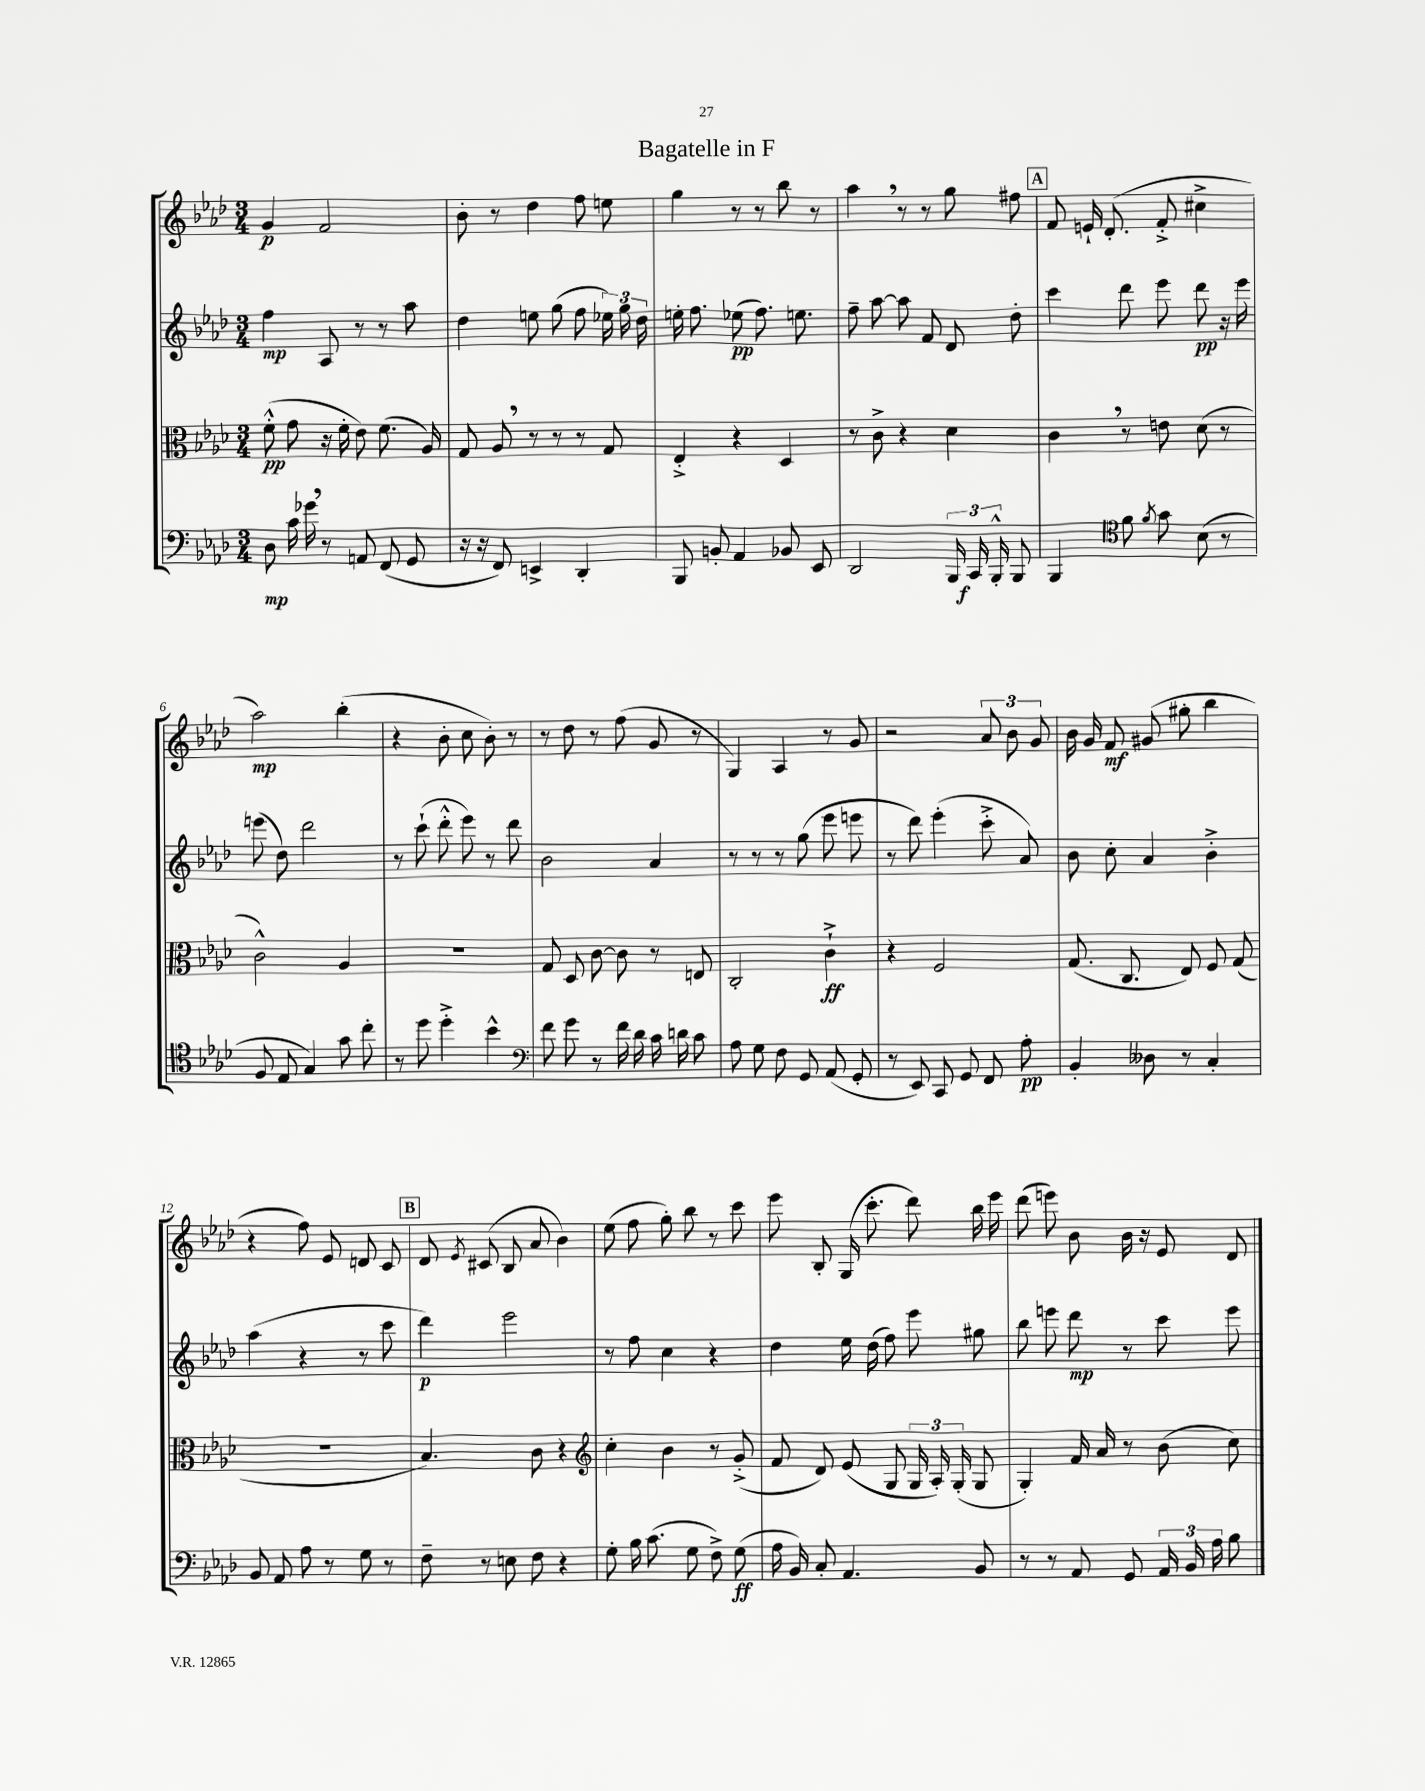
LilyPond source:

\header { title = "Bagatelle in F" }
<<
\new StaffGroup <<
\new Staff = "s0" {
    \clef treble \key aes \major \numericTimeSignature \time 3/4
    \autoBeamOff g'4\p f'2 |
    bes'8-. r8 des''4 f''8 e''8 |
    g''4 r8 r8 bes''8 r8 |
    aes''4 \breathe r8 r8 g''8 fis''8 |
    \mark \markup { \box "A" } f'8 e'16-! des'8.-.( f'8-.-> cis''4-> |
    aes''2\mp) bes''4-.( |
    r4 bes'8-. c''8 bes'8-.) r8 |
    r8 des''8 r8 f''8( g'8 r8 |
    g4) aes4 r8 g'8 |
    r2 \tuplet 3/2 { aes'8 bes'8 g'8 } |
    bes'16 g'16 f'8\mf gis'8( gis''8-. bes''4 |
    r4 f''8) ees'8 d'8 c'8 |
    \mark \markup { \box "B" } des'8 \acciaccatura { ees'8 } cis'8( bes8 aes'8 bes'4) |
    ees''8( f''8 g''8-.) bes''8 r8 c'''8 |
    ees'''8 bes8-. g16( c'''8.-. des'''8) bes''16 ees'''16 |
    des'''8( e'''8) bes'8 bes'16 r16 ees'8 des'8 \bar "|." |
}
\new Staff = "s1" {
    \clef treble \key aes \major \numericTimeSignature \time 3/4
    \autoBeamOff f''4\mp aes8 r8 r8 aes''8 |
    des''4 e''8 g''8( f''8 \tuplet 3/2 { ees''16) g''16 des''16 } |
    e''16-. f''8. ees''8\pp( f''8.) e''8. |
    f''8-- aes''8~ aes''8 f'8 des'8 des''8-. |
    \mark \markup { \box "A" } c'''4 des'''8 ees'''8 des'''8\pp r16 ees'''16 |
    e'''8( des''8) des'''2 |
    r8 c'''8-!( des'''8-.-^ ees'''8) r8 des'''8 |
    bes'2 aes'4 |
    r8 r8 r8 g''8( ees'''8 e'''8 |
    r8 des'''8) ees'''4-.( c'''8-.-> aes'8) |
    bes'8 c''8-. aes'4 bes'4-.-> |
    aes''4( r4 r8 c'''8 |
    \mark \markup { \box "B" } des'''4\p) ees'''2 |
    r8 f''8 c''4 r4 |
    des''4 ees''16 des''16( f''8) ees'''8 gis''8 |
    bes''8 e'''8 des'''8\mp r8 c'''8 e'''8 \bar "|." |
}
\new Staff = "s2" {
    \clef alto \key aes \major \numericTimeSignature \time 3/4
    \autoBeamOff f'8-.-^\pp( g'8 r16 f'16-. ees'8) f'8.( aes16) |
    g8 aes8 \breathe r8 r8 r8 g8 |
    ees4-.-> r4 des4 |
    r8 c'8-> r4 des'4 |
    \mark \markup { \box "A" } c'4 \breathe r8 e'8 des'8( r8 |
    c'2-^) aes4 |
    R2. |
    g8 des8 c'8~ c'8 r8 e8 |
    c2-. c'4-!->\ff |
    r4 f2 |
    g8.( c8. ees8) f8 g8( |
    R2. |
    \mark \markup { \box "B" } bes4.) c'8 r4 |
    \clef treble c''4-. bes'4 r8 g'8-.->( |
    f'8 des'8) ees'8( g8 \tuplet 3/2 { g16 aes16-.) g16-.( } g8 |
    g4-.) f'16 aes'16 r8 bes'8( c''8) \bar "|." |
}
\new Staff = "s3" {
    \clef bass \key aes \major \numericTimeSignature \time 3/4
    \autoBeamOff des8\mp c'16 ges'16 \breathe r8 a,8 f,8( g,8 |
    r16 r16 f,8) e,4-> des,4-. |
    bes,,8 b,8-. aes,4 bes,8 ees,8 |
    des,2 \tuplet 3/2 { bes,,16 c,16\f bes,,16-.-^ } bes,,8 |
    \mark \markup { \box "A" } bes,,4 \clef tenor f'8 \acciaccatura { f'8 } g'8 bes8( r8 |
    f8 ees8 g4) g'8 c''8-. |
    r8 des''8 des''4-.-> bes'4-^ |
    \clef bass f'8 g'8 r8 f'16 des'16 c'16 d'16 c'8 |
    aes8 g8 f8 g,8 aes,8( g,8-. |
    r8 ees,8) c,8 g,8 f,8 aes8-.\pp |
    bes,4-. deses8 r8 c4-. |
    bes,8 aes,8 aes8 r8 g8 r8 |
    \mark \markup { \box "B" } f8-- r8 e8 f8 r4 |
    g8-. bes16 c'8.( g8 f8->) g8\ff( |
    aes16 bes,16) c8-. aes,4. bes,8 |
    r8 r8 aes,8 g,8 \tuplet 3/2 { aes,16 bes,16 aes16 } bes8 \bar "|." |
}
>>
>>
